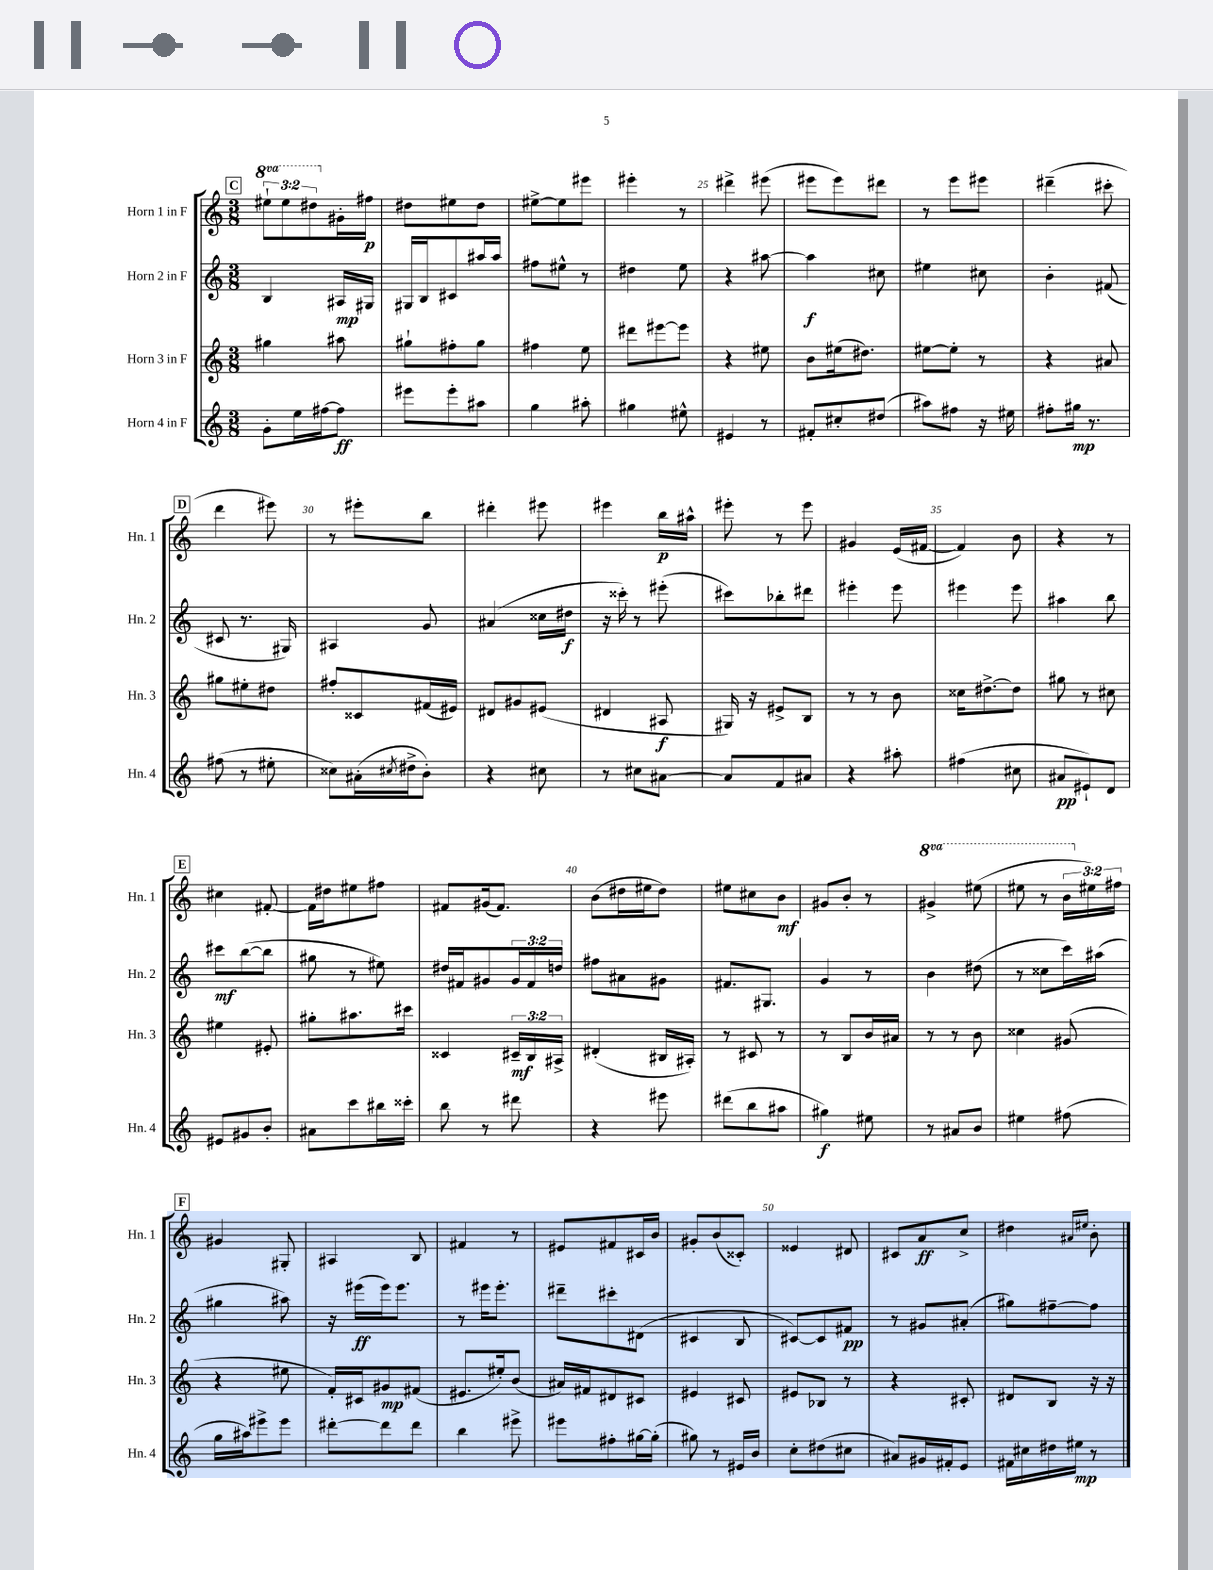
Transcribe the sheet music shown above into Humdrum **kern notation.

**kern	**dynam	**kern	**dynam	**kern	**dynam	**kern	**dynam
*part4	*part4	*part3	*part3	*part2	*part2	*part1	*part1
*staff4	*staff4	*staff3	*staff3	*staff2	*staff2	*staff1	*staff1
*I"Horn 4 in F	*	*I"Horn 3 in F	*	*I"Horn 2 in F	*	*I"Horn 1 in F	*
*I'Hn. 4	*	*I'Hn. 3	*	*I'Hn. 2	*	*I'Hn. 1	*
*clefG2	*	*clefG2	*	*clefG2	*	*clefG2	*
*k[]	*	*k[]	*	*k[]	*	*k[]	*
*M3/8	*	*M3/8	*	*M3/8	*	*M3/8	*
*	*	*	*	*	*	*8va	*
!!LO:REH:place=s1:t=C
=21	=21	=21	=21	=21	=21	=21	=21
8g'\L	.	4gg#X\	.	4B/	.	12eee#X`\L	.
.	.	.	.	.	.	12eee#\	.
16ee\L	.	.	.	.	.	.	.
.	.	.	.	.	.	12ddd#X\	.
[16ff#X\J	.	.	.	.	.	.	.
*	*	*	*	*	*	*X8va	*
8ff#\J]	ff	8aa#X\	.	16A#X/LL	mp	16g#X'\L	.
.	.	.	.	16G#X/JJ	.	16ff#X\JJ	p
=22	=22	=22	=22	=22	=22	=22	=22
8eee#X\L	.	8gg#X`\L	.	16G#X/LL	.	8dd#X\L	.
.	.	.	.	16B/J	.	.	.
8eee#'\	.	8ff#X'\	.	8c#X/	.	8ee#X\	.
8aa#X\J	.	8gg#\J	.	16aa#X/L	.	8dd#\J	.
.	.	.	.	16aa#/JJ	.	.	.
=23	=23	=23	=23	=23	=23	=23	=23
4gg\	.	4ff#X\	.	8ff#X\L	.	[8ee#X^\L	.
.	.	.	.	8ee#X^^\J	.	8ee#\]	.
8aa#X'\	.	8ee\	.	8r	.	8eee#X\J	.
=24	=24	=24	=24	=24	=24	=24	=24
4gg#X\	.	8ddd#X\L	.	4dd#X\	.	4eee#X'\	.
.	.	[8eee#X\	.	.	.	.	.
8ee#X^^\	.	8eee#\J]	.	8ee\	.	8r	.
=25	=25	=25	=25	=25	=25	=25	=25
4e#X/	.	4r	.	4r	.	4ddd#X^\	.
8r	.	8ee#X\	.	[8aa#X\	.	(8eee#X\	.
=26	=26	=26	=26	=26	=26	=26	=26
8f#X'/L	.	8b\L	.	4aa#\]	f	8eee#X\L	.
8cc#X'/	.	(16ee#X\k	.	.	.	8eee#\)	.
.	.	8.dd#X\J)	.	.	.	.	.
(8dd#X/J	.	.	.	8cc#X\	.	8ddd#X\J	.
=27	=27	=27	=27	=27	=27	=27	=27
8aa#X\L)	.	[8ee#X\L	.	4ee#X\	.	8r	.
8ff#X\J	.	8ee#'\J]	.	.	.	8eee\L	.
16r	.	8r	.	8cc#X\	.	8eee#X\J	.
16ee#X\	.	.	.	.	.	.	.
=28	=28	=28	=28	=28	=28	=28	=28
8ff#X'\L	.	4r	.	4b'\	.	(4ddd#X~\	.
16gg#X\Jk	mp	.	.	.	.	.	.
8.r	.	.	.	.	.	.	.
.	.	8a#X/	.	(8f#X/	.	8ccc#X'\	.
!!LO:LB:g=z
!!LO:REH:place=s1:t=D
=29	=29	=29	=29	=29	=29	=29	=29
(8ff#X\	.	8gg#X\L	.	8c#X/	.	4ddd\	.
8r	.	8ee#X'\	.	8.r	.	.	.
8ee#X'\	.	8dd#X\J	.	.	.	8eee#X\)	.
.	.	.	.	16G#X/)	.	.	.
=30	=30	=30	=30	=30	=30	=30	=30
8cc##X\L)	.	8ff#X'/L	.	4A#X/	.	8r	.
(16a#X'\L	.	8c##X/	.	.	.	8eee#X'\L	.
8qcc#X/	.	.	.	.	.	.	.
16dd#X^\J	.	.	.	.	.	.	.
8b'\J)	.	(16f#X/L	.	8g/	.	8bb\J	.
.	.	16e#X/JJ)	.	.	.	.	.
=31	=31	=31	=31	=31	=31	=31	=31
4r	.	8d#X/L	.	(4a#X/	.	4ddd#X'\	.
.	.	8g#X/	.	.	.	.	.
8cc#X\	.	(8e#X/J	.	16cc##X\LL	.	8eee#X\	.
.	.	.	.	16dd#X\JJ	f	.	.
=32	=32	=32	=32	=32	=32	=32	=32
8r	.	4d#X/	.	16r	.	4eee#X\	.
.	.	.	.	16ccc##X'\)	.	.	.
8cc#X\L	.	.	.	8r	.	.	.
[8a#X\J	.	8A#X/	f	(8eee#X'\	.	16bb\LL	p
.	.	.	.	.	.	16aa#X^^\JJ	.
=33	=33	=33	=33	=33	=33	=33	=33
8a#/L]	.	16G#X/)	.	8ccc#X\L)	.	8eee#X'\	.
.	.	16r	.	.	.	.	.
8f/	.	8e#X^/L	.	8bb-X'\	.	8r	.
8a#X/J	.	8B/J	.	8ddd#X\J	.	8eee#\	.
=34	=34	=34	=34	=34	=34	=34	=34
4r	.	8r	.	4eee#X'\	.	4g#X/	.
.	.	8r	.	.	.	.	.
8aa#X'\	.	8b\	.	8eee#\	.	(16e/LL	.
.	.	.	.	.	.	[16f#X/JJ	.
=35	=35	=35	=35	=35	=35	=35	=35
(4ff#X\	.	16cc##X\KL	.	4eee#X\	.	4f#/])	.
.	.	[8.dd#X^\	.	.	.	.	.
8cc#X\	.	8dd#\J]	.	8eee#\	.	8b\	.
=36	=36	=36	=36	=36	=36	=36	=36
8a#X/L	pp	8gg#X\	.	4aa#X\	.	4r	.
8e#X`/)	.	8r	.	.	.	.	.
8d/J	.	8cc#X\	.	8bb\	.	8r	.
!!LO:LB:g=z
!!LO:REH:place=s1:t=E
=37	=37	=37	=37	=37	=37	=37	=37
8e#X/L	.	4ee#X\	.	8ccc#X\L	mf	4cc#X\	.
8g#X/	.	.	.	([8bb\	.	.	.
8b'/J	.	8e#X'/	.	8bb\J]	.	[8f#X'/	.
=38	=38	=38	=38	=38	=38	=38	=38
8a#X\L	.	8gg#X'\L	.	8gg#X\	.	16f#\LL]	.
.	.	.	.	.	.	16dd#X\J	.
8ccc\	.	8.aa#X\	.	8r	.	8ee#X\	.
16bb#X\L	.	.	.	8ee#X\)	.	8ff#X\J	.
16ccc##X'\JJ	.	16ccc#X\Jk	.	.	.	.	.
=39	=39	=39	=39	=39	=39	=39	=39
8bb\	.	4c##X/	.	16dd#X/LL	.	8f#X/L	.
.	.	.	.	16f#X/J	.	.	.
8r	.	.	.	8g#X/	.	(16g#X/k	.
.	.	.	.	.	.	8.f#/J)	.
8ddd#X\	.	24c#X~/LL	mf	24g#/L	.	.	.
.	.	24B/	.	24f#/	.	.	.
.	.	24A#X^/JJ	.	24ddn/JJ	.	.	.
=40	=40	=40	=40	=40	=40	=40	=40
4r	.	(4d#X'/	.	8ff#X\L	.	(8b\L	.
.	.	.	.	8a#X\	.	16dd#X\L	.
.	.	.	.	.	.	16ee#X\J	.
8eee#X\	.	16B#X/LL	.	8g#X\J	.	8dd#\J)	.
.	.	16A#X'/JJ)	.	.	.	.	.
=41	=41	=41	=41	=41	=41	=41	=41
(8ddd#X\L	.	8r	.	8.f#X/L	.	8ee#X\L	.
8bb\	.	8c#X/	.	.	.	8cc#X\	.
.	.	.	.	8.G#X/J	.	.	.
8aa#X\J	.	8r	.	.	.	8b\J	mf
=42	=42	=42	=42	=42	=42	=42	=42
4gg#X\)	f	8r	.	4g/	.	8g#X/L	.
.	.	8B/L	.	.	.	8b'/J	.
8ee#X\	.	16b/L	.	8r	.	8r	.
.	.	16a#X/JJ	.	.	.	.	.
=43	=43	=43	=43	=43	=43	=43	=43
*	*	*	*	*	*	*8va	*
8r	.	8r	.	4b\	.	4gg#X^/	.
8a#X/L	.	8r	.	.	.	.	.
8b/J	.	8b\	.	(8dd#X\	.	(8eee#X\	.
=44	=44	=44	=44	=44	=44	=44	=44
4ee#X\	.	4cc##X\	.	8r	.	8eee#X\	.
.	.	.	.	8cc##X\L	.	8r	.
(8ff#X\	.	(8g#X/	.	16ccc\L)	.	24bb\LL	.
*	*	*	*	*	*	*X8va	*
.	.	.	.	.	.	24ee#X\)	.
.	.	.	.	(16aa#X\JJ	.	.	.
.	.	.	.	.	.	24ff#X\JJ	.
!!LO:LB:g=z
!!LO:REH:place=s1:t=F
=45	=45	=45	=45	=45	=45	=45	=45
16gg\LL	.	4r	.	4gg#X\	.	4g#X/	.
16aa#X\J)	.	.	.	.	.	.	.
8eee#X^\	.	.	.	.	.	.	.
8eee#\J	.	8ee#X\	.	8aa#X\)	.	8G#X'/	.
=46	=46	=46	=46	=46	=46	=46	=46
[8ddd#X'\L	.	16f'/LL)	.	16r	.	4A#X/	.
.	.	16c#X/J	.	(16eee#X\LL	ff	.	.
8ddd#\]	.	8g#X/	mp	16eee#\J)	.	.	.
.	.	.	.	8.eee#\J	.	.	.
8ddd#\J	.	(8f#X/J	.	.	.	8B/	.
=47	=47	=47	=47	=47	=47	=47	=47
4bb\	.	8.e#X/L	.	8r	.	4f#X/	.
.	.	.	.	16eee#X\KL	.	.	.
.	.	16ee#X'/k)	.	8.eee#'\J	.	.	.
8eee#X^\	.	(8b/J	.	.	.	8r	.
=48	=48	=48	=48	=48	=48	=48	=48
8eee#X\L	.	16a#X/LL)	.	8ddd#X~\L	.	8e#X/L	.
.	.	16f#X/J	.	.	.	.	.
8ff#X'\	.	8d#X/	.	8ccc#X'\	.	8f#X/	.
[16gg#X\L	.	8c#X/J	.	(8d#X\J	.	16c#X/L	.
(16gg#'\JJ]	.	.	.	.	.	16b/JJ	.
=49	=49	=49	=49	=49	=49	=49	=49
8gg#X\)	.	4e#X/	.	4c#X/	.	8g#X'/L	.
8r	.	.	.	.	.	(8b/	.
16e#X/LL	.	8c#X/	.	8B/	.	8c##X'/J)	.
16b/JJ	.	.	.	.	.	.	.
=50	=50	=50	=50	=50	=50	=50	=50
8cc'\L	.	8e#X/L	.	[8c#X/L)	.	4e##X/	.
(8dd#X\	.	8B-X/J	.	8c#/]	.	.	.
8cc#X\J	.	8r	.	8f#X/J	pp	8d#X/	.
=51	=51	=51	=51	=51	=51	=51	=51
8a#X/L)	.	4r	.	8r	.	8c#X/L	.
16g#X/L	.	.	.	8g#X/L	.	8a/	ff
16f#X'/J	.	.	.	.	.	.	.
8e/J	.	8c#X'/	.	(8a#X'/J	.	8cc^/J	.
=52	=52	=52	=52	=52	=52	=52	=52
16f#X\LL	.	8d#X/L	.	8gg#X\L)	.	4dd#X\	.
16cc#X\	.	.	.	.	.	.	.
16dd#X\	.	8B/J	.	[8ff#X~\	.	.	.
16ee#X\JJ	mp	.	.	.	.	.	.
.	.	.	.	.	.	16qqa#X/LL	.
.	.	.	.	.	.	16qqee#X/JJ	.
8r	.	16r	.	8ff#\J]	.	8b'\	.
.	.	16r	.	.	.	.	.
==	==	==	==	==	==	==	==
*-	*-	*-	*-	*-	*-	*-	*-
